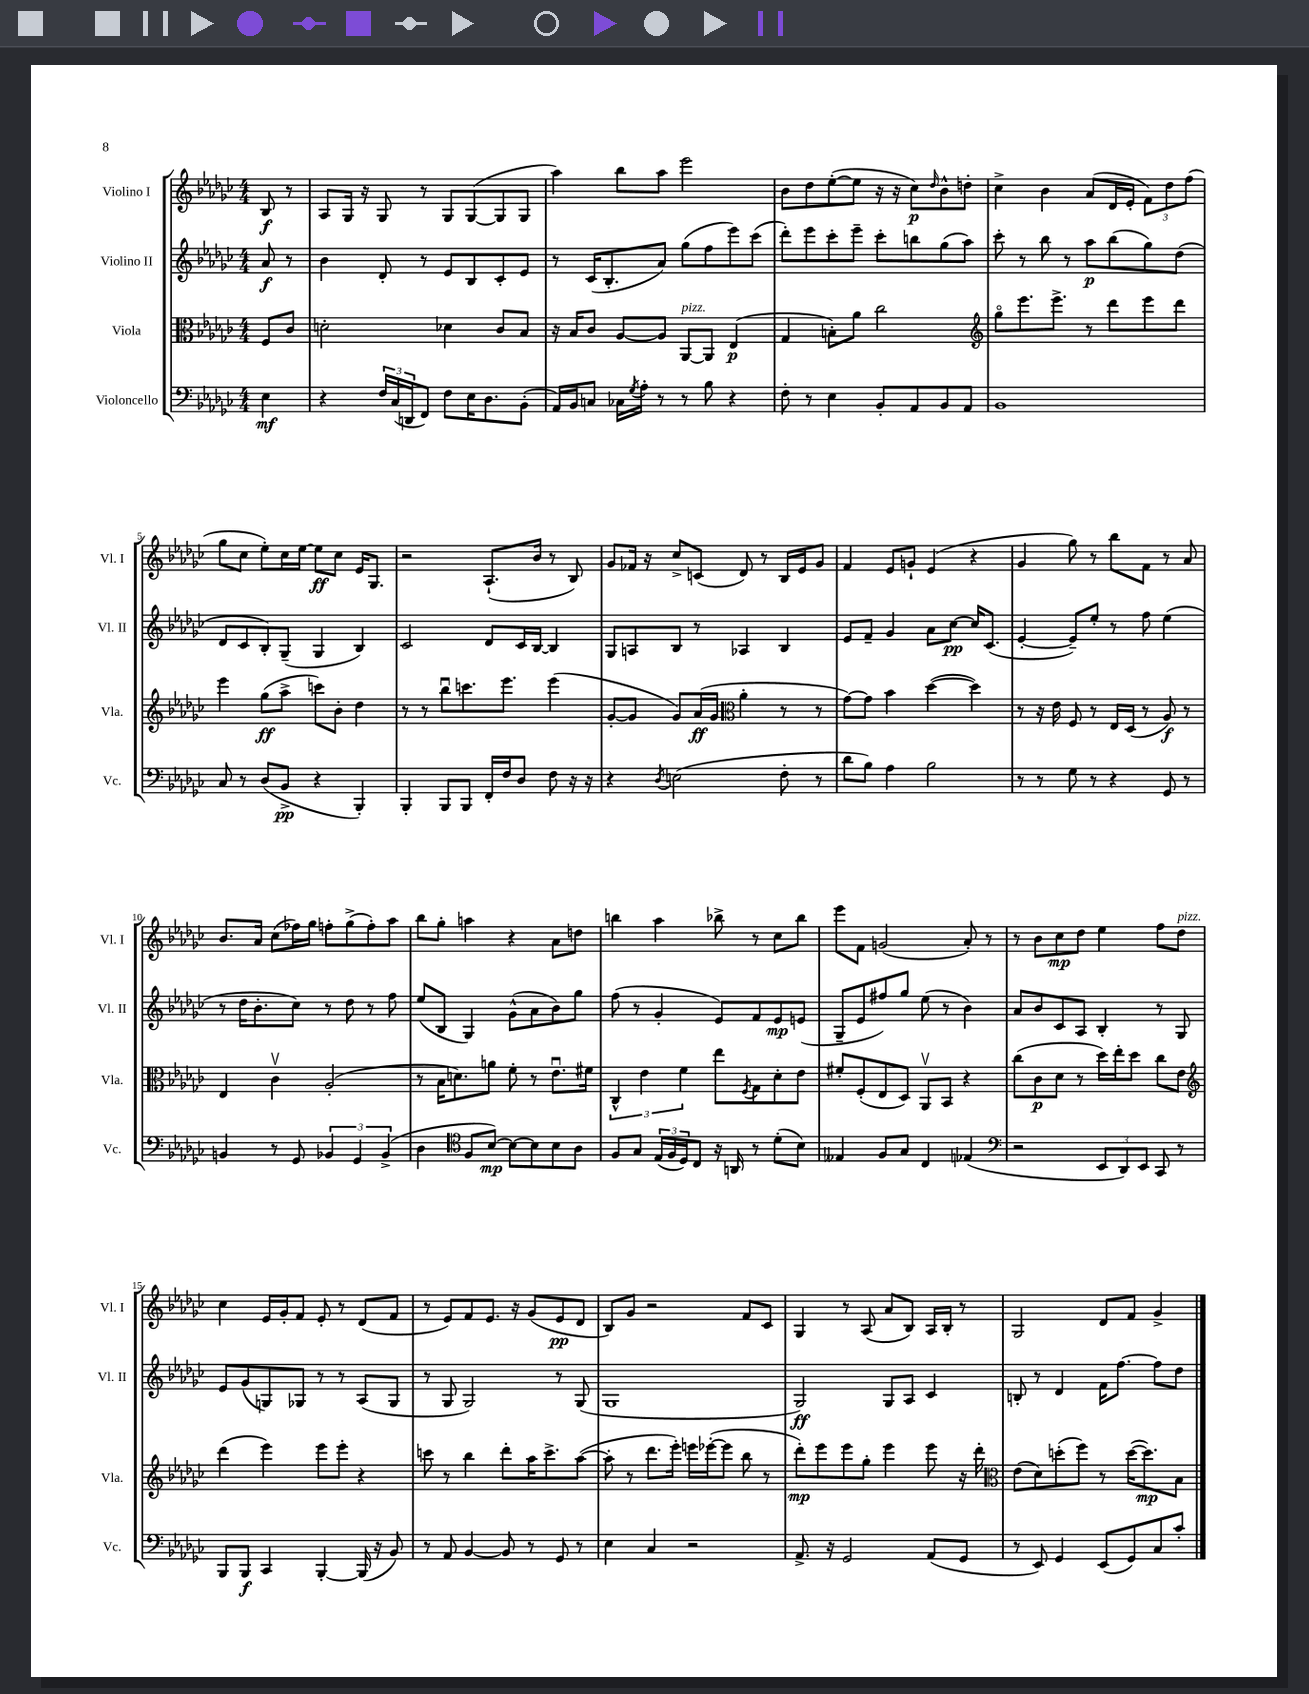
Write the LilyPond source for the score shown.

<<
\new StaffGroup <<
\new Staff = "s0" \with { instrumentName = "Violino I" shortInstrumentName = "Vl. I" } {
    \clef treble \key ges \major \numericTimeSignature \time 4/4 \partial 4
    bes8\f r8 |
    aes8 ges16 r16 ges8 r8 ges8 ges8~( ges8 ges8 |
    aes''4) bes''8 aes''8 ees'''2 |
    bes'8 des''8 ees''8~-.( ees''8 r16 r16 ces''8\p) \grace { des''16 } bes'8-^ d''8-. |
    ces''4-> bes'4 aes'8( des'16 ees'16-. \tuplet 3/2 { f'8) des''8 f''8( } |
    ges''8 ces''8 ees''8-.) ces''16 ees''16~ ees''8\ff ces''8 ees'16 ges8. |
    r2 aes8.-!( bes'16 r8 bes8) |
    ges'8 fes'16 r16 ces''8-> c'8( des'8) r8 bes16 ees'16 ges'8 |
    f'4 ees'8 g'8-! ees'4( r4 |
    ges'4 ges''8) r8 bes''8 f'8 r8 aes'8 |
    bes'8. aes'16 ces''8( fes''16) ges''16 f''8-. ges''8->( f''8-.) aes''8 |
    bes''8 ges''8-. a''4 r4 aes'8 d''8 |
    b''4 aes''4 bes''8-> r8 ces''8 bes''8 |
    ees'''8 f'8 g'2( aes'8-.) r8 |
    r8 bes'8 ces''8\mp des''8 ees''4 f''8 des''8^\markup { \italic "pizz." } |
    ces''4 ees'16 ges'16-. f'8 ees'8-. r8 des'8( f'8 |
    r8 ees'8) f'8 ees'8. r16 ges'8( ees'8\pp des'8 |
    bes8) ges'8 r2 f'8 ces'8 |
    ges4 r8 aes8( aes'8 bes8) aes16 bes16-. r8 |
    ges2 des'8 f'8 ges'4-> \bar "|." |
}
\new Staff = "s1" \with { instrumentName = "Violino II" shortInstrumentName = "Vl. II" } {
    \clef treble \key ges \major \numericTimeSignature \time 4/4 \partial 4
    aes'8\f r8 |
    bes'4 des'8-. r8 ees'8 bes8 ces'8-. ees'8 |
    r8 ces'16( bes8.-. aes'8) ges''8( f''8 ees'''8) ces'''8( |
    des'''8-.) ees'''8 ces'''8-. ees'''8-- ces'''8-. b''8 ges''8( aes''8) |
    ces'''8-. r8 bes''8 r8 aes''8\p bes''8( ges''8) des''8( |
    des'8 ces'8 bes8-.) ges8--( ges4 bes4) |
    ces'2 des'8 ces'16 bes16~ bes4 |
    ges8 a8 bes8 r8 aes4 bes4 |
    ees'8 f'8-- ges'4 aes'8 ces''8~\pp ces''16 ces'8.( |
    ees'4~-. ees'8--) ees''8-. r8 f''8 ees''4( |
    r8 des''16 bes'8.-. ces''8) r8 des''8 r8 f''8 |
    ees''8( bes8 ges4) ges'8-^( aes'8 bes'8) ges''8 |
    f''8( r8 ges'4-. ees'8) f'8 ees'8\mp e'8( |
    ges8-- ees'8 fis''8) ges''8 ees''8( r8 bes'4) |
    aes'8 bes'8 ces'8 aes8 bes4-. r8 ges8 |
    ees'8 ges'8( g8) ges8 r8 r8 aes8( ges8 |
    r8 ges8 ges2) r8 ges8( |
    ges1 |
    ges2\ff) ges8 aes8 ces'4 |
    b8-. r8 des'4 f'16 f''8.~ f''8 des''8 \bar "|." |
}
\new Staff = "s2" \with { instrumentName = "Viola" shortInstrumentName = "Vla." } {
    \clef alto \key ges \major \numericTimeSignature \time 4/4 \partial 4
    f8 ces'8 |
    d'2-. des'4 ces'8 bes8 |
    r16 bes16 ces'8 aes8~ aes8 aes,8~^\markup { \italic "pizz." } aes,8 ees4\p( |
    ges4 b8-.) aes'8 ces''2 |
    \clef treble ges''8\flageolet ees'''8. ees'''8.-> r8 des'''8 ees'''8 des'''8 |
    ees'''4 ges''8\ff( aes''8-> c'''8) bes'8-. des''4 |
    r8 r8 bes''8\downbow c'''8. ees'''8. ees'''4( |
    ges'8~-. ges'8 ges'8) aes'16\ff( ges'16 \clef alto aes'4-. r8 r8 |
    ges'8~) ges'8 bes'4 des''4~( des''4) |
    r8 r16 ees'16 f8 r8 ees16 des16( r8 aes8\f) r8 |
    ees4 ces'4\upbow aes2-.( |
    r8 bes16 d'8.) a'8 f'8-. r8 ees'8.\downbow fis'16 |
    \tuplet 3/2 { ces4-^ ees'4 f'4 } ees''8 \acciaccatura { f8 } ges8 des'8-. ees'8 |
    fis'8-. f8-.( ees8 des8) aes,8\upbow bes,8 r4 |
    ces''8( ces'8\p des'8 r8 des''16) ees''16-. des''8 ces''8 ees'8 |
    \clef treble des'''4( ees'''4) ees'''8 ees'''8-. r4 |
    c'''8 r8 bes''4 des'''8-. aes''16 c'''8.-> aes''8~( |
    aes''8-. r8 des'''8. ees'''16-.) e'''16 ees'''16~-.( ees'''8 bes''8 r8 |
    des'''8-.\mp) ees'''8 ees'''8 ges''8-. ees'''4 ees'''8 r16 des'''16-. |
    \clef alto ees'8( des'8) d''8-.( f''8) r8 d''16~( d''8.\mp) bes8 \bar "|." |
}
\new Staff = "s3" \with { instrumentName = "Violoncello" shortInstrumentName = "Vc." } {
    \clef bass \key ges \major \numericTimeSignature \time 4/4 \partial 4
    ees4\mf |
    r4 \tuplet 3/2 { f16 ces16( d,16 } f,8) f8 ees16 des8. bes,8-.( |
    aes,16) bes,16 c8 ces16 \acciaccatura { ges8 } aes16-. r8 r8 bes8 r4 |
    f8-. r8 ees4 bes,8-. aes,8 bes,8 aes,8 |
    bes,1 |
    ces8 r8 des8( bes,8->\pp r4 bes,,4-.) |
    bes,,4-. bes,,8 bes,,8 f,16-. f16 des8 f8 r16 r16 |
    r4 \acciaccatura { des8 } e2( f8-. r8 |
    des'8 bes8) aes4 bes2 |
    r8 r8 ges8 r8 r4 ges,8 r8 |
    b,4 r8 ges,8 \tuplet 3/2 { bes,4 ges,4 bes,4->( } |
    des4 \clef tenor f8 bes8~\mp) bes8~ bes8 bes8 aes8 |
    f8 ges8 \tuplet 3/2 { ees16( f16 des16) } ces8 r16 a,16 r8 des'8-.( bes8) |
    eeses4 f8 ges8 ces4 ees4( |
    \clef bass r2 \tuplet 3/2 { ees,8 des,8) ees,8 } ces,8 r8 |
    bes,,8 bes,,8\f ces,4 bes,,4~-. bes,,16( r16 bes,8) |
    r8 aes,8 bes,4~ bes,8 r8 ges,8 r8 |
    ees4 ces4 r2 |
    aes,8.-> r16 ges,2 aes,8( ges,8 |
    r8 ees,8) ges,4 ees,8( ges,8) ces8 ces'8-. \bar "|." |
}
>>
>>
